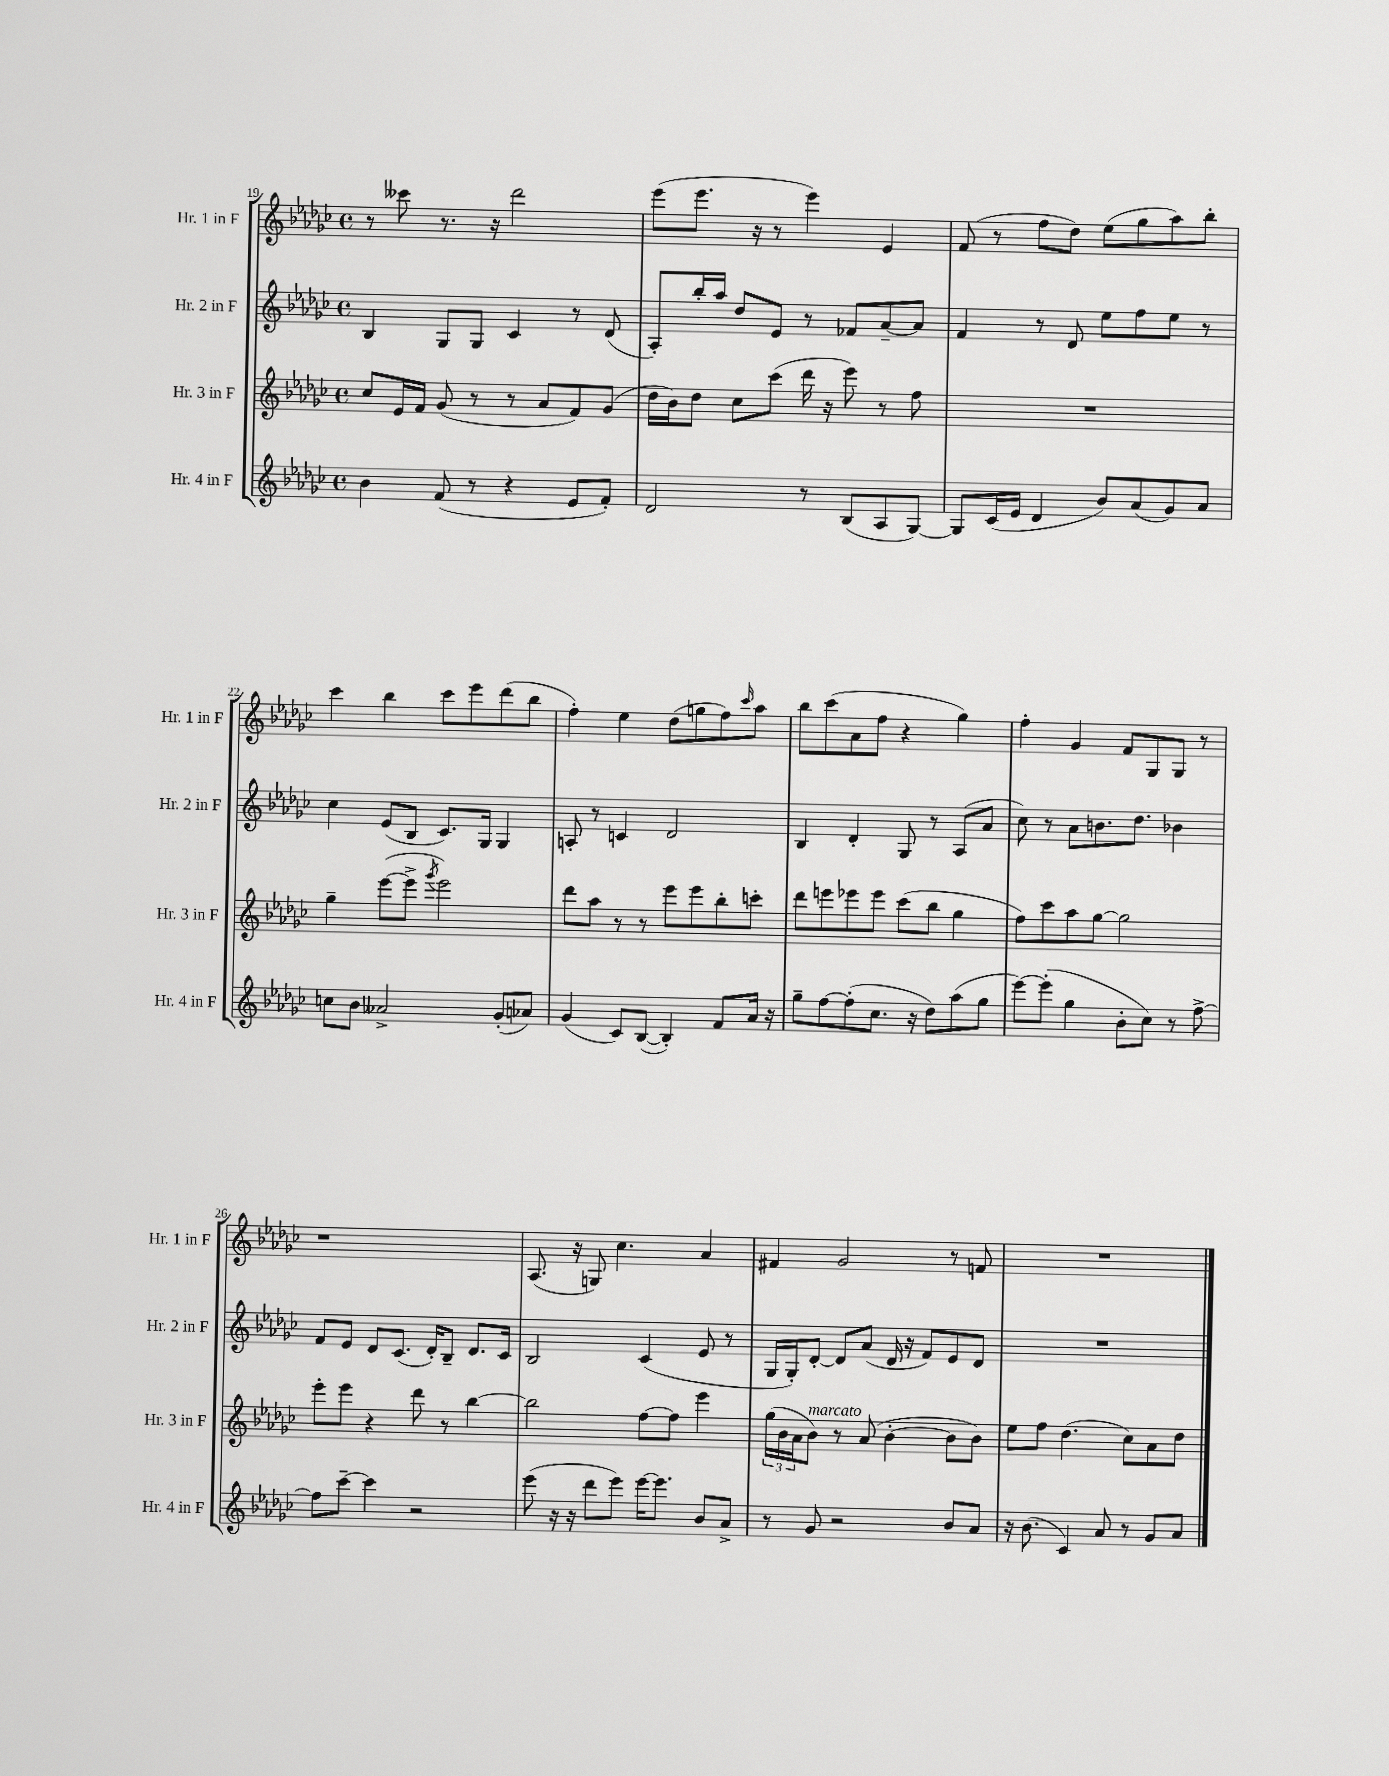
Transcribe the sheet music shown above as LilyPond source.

<<
\new StaffGroup <<
\new Staff = "s0" \with { instrumentName = "Hr. 1 in F" shortInstrumentName = "Hr. 1 in F" } {
    \clef treble \key ges \major \defaultTimeSignature \time 4/4
    r8 ceses'''8 r8. r16 des'''2 |
    ees'''8( ees'''8. r16 r8 ees'''4) ees'4 |
    f'8( r8 f''8 des''8) ees''8( ges''8 aes''8) bes''8-. |
    ces'''4 bes''4 ces'''8 ees'''8 des'''8( bes''8 |
    f''4-.) ees''4 des''8( g''8 f''8) \grace { ces'''16 } aes''8 |
    bes''8 ces'''8( aes'8 f''8 r4 ges''4) |
    f''4-. ges'4 f'8 ges8 ges8 r8 |
    r1 |
    aes8.( r16 g8) ces''4. aes'4 |
    fis'4 ges'2 r8 f'8 |
    R1 \bar "|." |
}
\new Staff = "s1" \with { instrumentName = "Hr. 2 in F" shortInstrumentName = "Hr. 2 in F" } {
    \clef treble \key ges \major \defaultTimeSignature \time 4/4
    bes4 ges8 ges8 ces'4 r8 des'8( |
    aes8-.) bes''16-. aes''16 des''8 ees'8 r8 fes'8 aes'8~-- aes'8 |
    f'4 r8 des'8 ees''8 f''8 ees''8 r8 |
    ces''4 ees'8( bes8 ces'8.) ges16 ges4 |
    a8-. r8 c'4 des'2 |
    bes4 des'4-. ges8 r8 aes8( aes'8 |
    ces''8) r8 aes'8 b'8. des''8. bes'4 |
    f'8 ees'8 des'8 ces'8.( des'16-.) bes8-- des'8. ces'16 |
    bes2 ces'4( ees'8 r8 |
    ges16 ges16-.) des'8~-. des'8 aes'8( des'16 r16 f'8) ees'8 des'8 |
    R1 \bar "|." |
}
\new Staff = "s2" \with { instrumentName = "Hr. 3 in F" shortInstrumentName = "Hr. 3 in F" } {
    \clef treble \key ges \major \defaultTimeSignature \time 4/4
    ces''8 ees'16 f'16 ges'8( r8 r8 aes'8 f'8) ges'8( |
    des''16 bes'16) des''8 ces''8 ces'''8( des'''16 r16 ees'''8) r8 f''8 |
    R1 |
    ges''4-- ees'''8~( ees'''8-> \acciaccatura { ges'''8 } ees'''2) |
    des'''8 aes''8 r8 r8 ees'''8 ees'''8 bes''8-. c'''8-. |
    des'''8 e'''8 ees'''8 ees'''8 ces'''8( bes''8 ges''4 |
    f''8) ces'''8 aes''8 ges''8~ ges''2 |
    ees'''8-. ees'''8 r4 des'''8 r8 bes''4~ |
    bes''2 f''8~ f''8 ees'''4 |
    \tuplet 3/2 { ges''16( bes'16 aes'16 } bes'8^\markup { \italic "marcato" }) r8 aes'8( bes'4~-. bes'8 bes'8) |
    ees''8 f''8 des''4.( ces''8) aes'8 des''8 \bar "|." |
}
\new Staff = "s3" \with { instrumentName = "Hr. 4 in F" shortInstrumentName = "Hr. 4 in F" } {
    \clef treble \key ges \major \defaultTimeSignature \time 4/4
    bes'4 f'8( r8 r4 ees'8 f'8-.) |
    des'2 r8 bes8( aes8 ges8~) |
    ges8 ces'16( ees'16 des'4 bes'8) aes'8( ges'8) aes'8 |
    c''8 bes'8 aeses'2-> ges'8-.( aes'8) |
    ges'4( ces'8) bes8~( bes4-.) f'8 aes'16 r16 |
    ges''8-- f''8~ f''8-.( ces''8. r16 des''8) aes''8( ges''8 |
    ees'''8~) ees'''8-.( ges''4 bes'8-. ces''8) r8 f''8~-> |
    f''8 ces'''8~-- ces'''4 r2 |
    ees'''8( r16 r16 des'''8 ees'''8) ees'''16~ ees'''8. bes'8 aes'8-> |
    r8 ges'8 r2 bes'8 aes'8 |
    r16 bes'8.( ces'4) aes'8 r8 ges'8 aes'8 \bar "|." |
}
>>
>>
\layout { \context { \Score currentBarNumber = #19 } }
